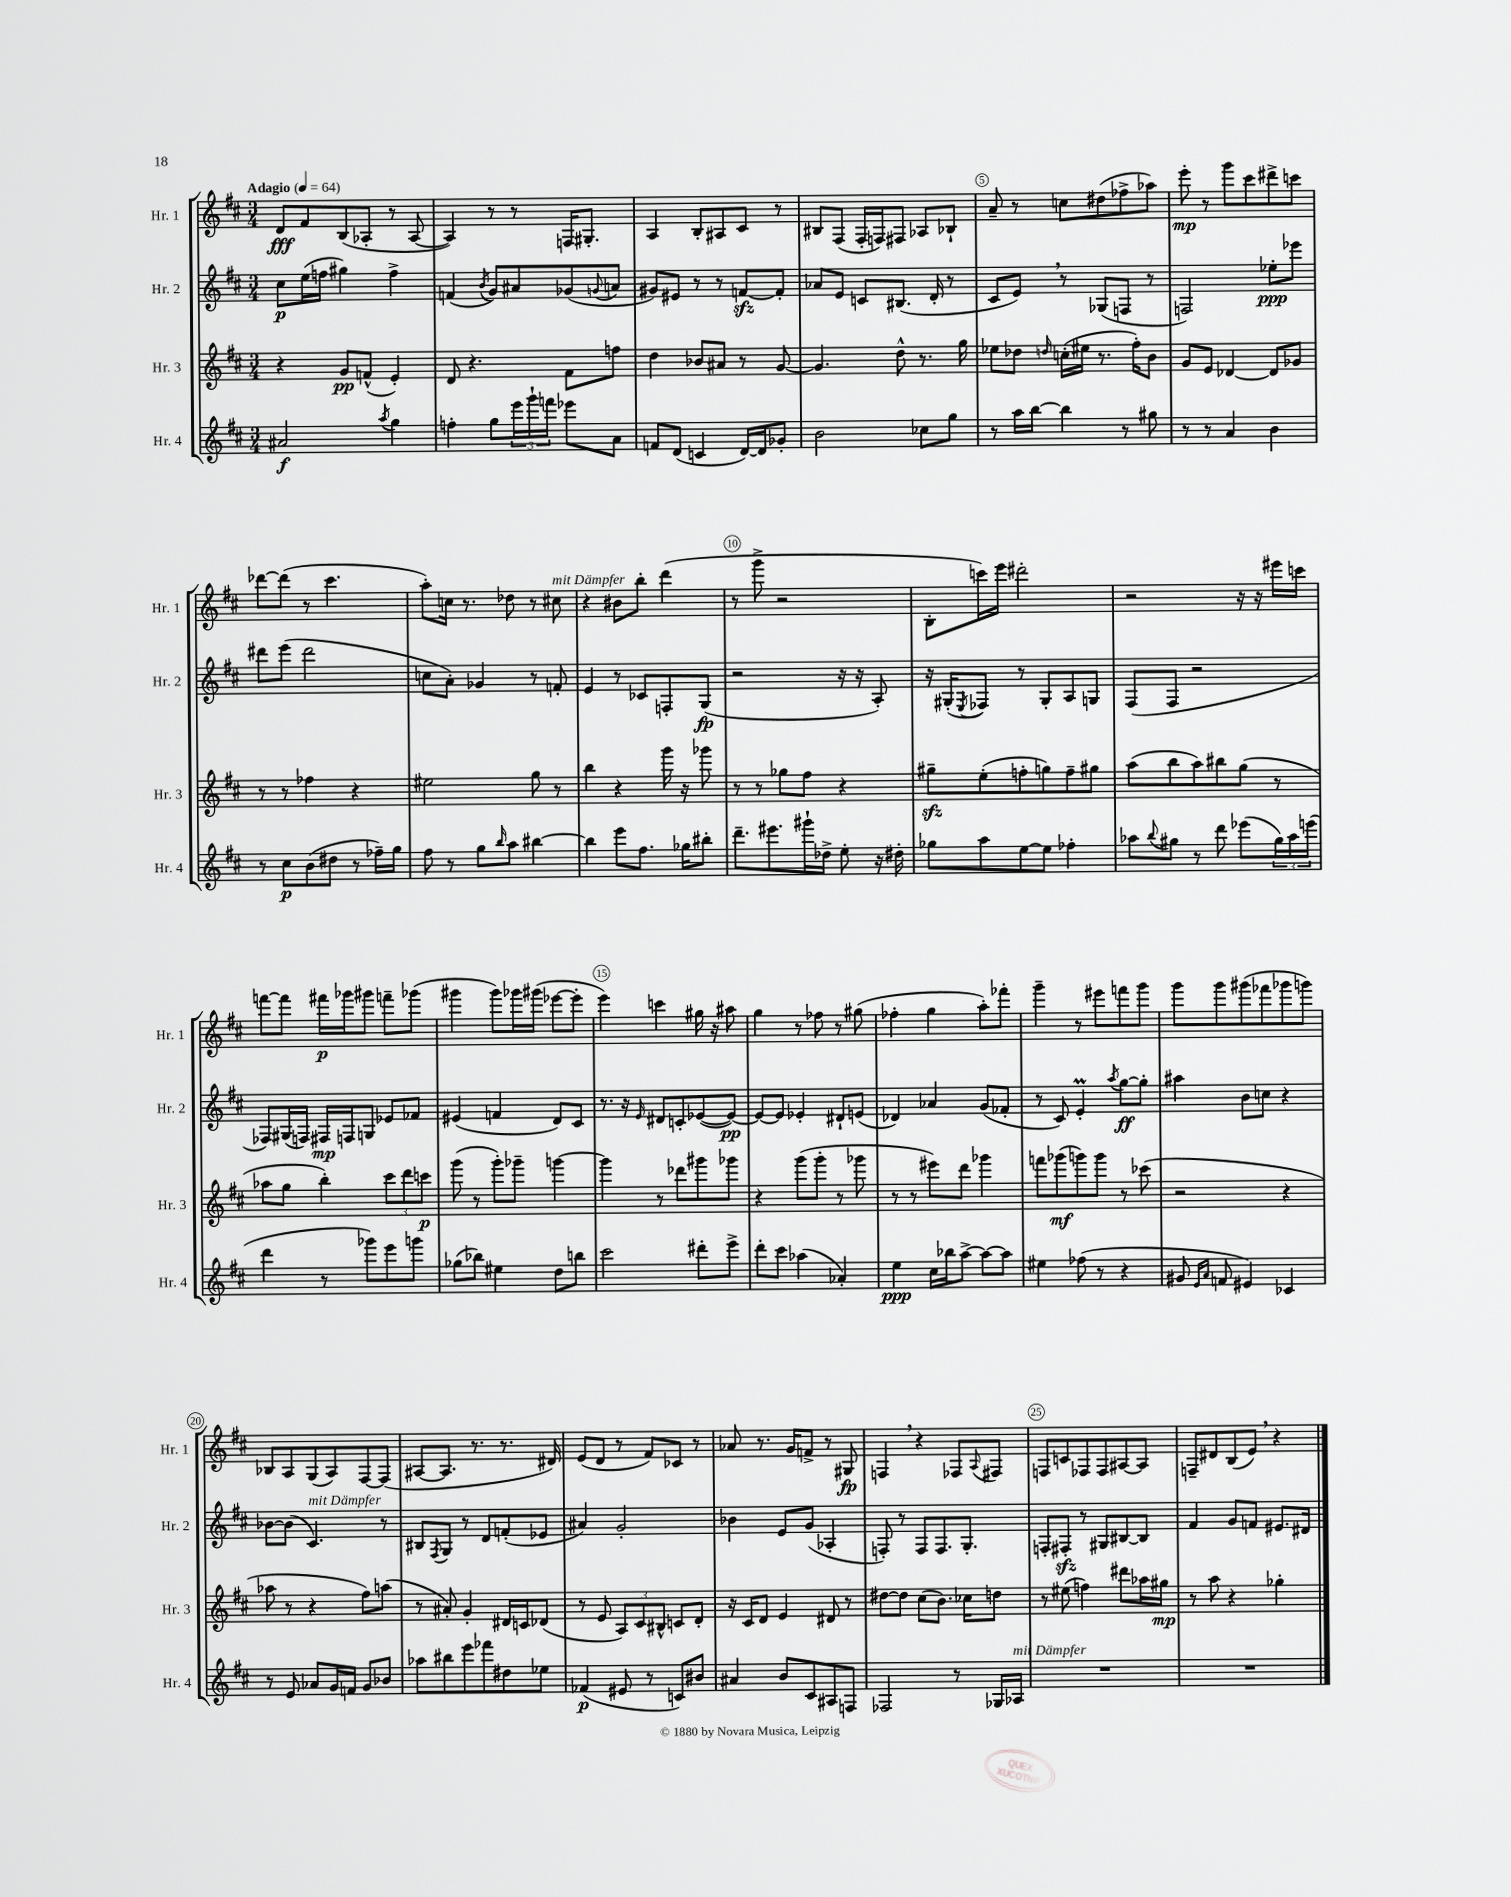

**kern	**kern	**kern	**kern
*staff4	*staff3	*staff2	*staff1
*clefG2	*clefG2	*clefG2	*clefG2
*k[f#c#]	*k[f#c#]	*k[f#c#]	*k[f#c#]
*M3/4	*M3/4	*M3/4	*M3/4
*MM64	*MM64	*MM64	*MM64
2a#/	4r	8cc#\L	8d/L
.	.	(16ee\L	8f#/
.	.	16ff\JJ	.
.	8g/L	4gg#\)	(8B/
.	(8f^^/J	.	8A-'/J
8qaa/	.	.	.
4gg\	4e'/)	4ff^\	8r
.	.	.	[8A-/
=	=	=	=
4ff'\	8d/	(4f/	4A-/])
.	4.r	.	.
.	.	8qb/	.
8gg\L	.	8g/L)	8r
24eee\L	.	8a#/	8r
24ggg`\	.	.	.
24fff\JJ	.	.	.
8eee-\L	8f#\L	(8g-/	16F/LK
.	.	.	8.G#'/J
.	.	8qqg/	.
8a\J	8ff\J	8a/J	.
=	=	=	=
8f/L	4dd\	8g#/L)	4A/
(8d/J	.	8e#/J	.
4c/	8b-/L	8r	8B'/L
.	8a#/J	8r	8A#/
[16d/LL)	8r	[8f/L	8c#/J
16d/]J	.	.	.
8g-'/J	[8g/	8f'/]J	8r
=	=	=	=
2b\	4.g/]	8a-/L	8B#/L
.	.	8e/J	(8F#/J
.	.	8c/L	16F#'/LL
.	.	.	16F/J)
.	8dd^^\	(8.B#/J	8F#/J
8cc-\L	8.r	.	8A-/L
.	.	16d'/	.
8gg\J	.	8r	8B-`/J
.	16gg\	.	.
=	=	=	=
8r	8ee-\L	8c#/L	8a~/
16aa\LL	8dd-\J	8e/J)	8r
[16bb\JJ	.	.	.
.	16qqdd/	.	.
4bb\]	(16cc'\LL	8r	8cc\L
.	16ee#\JJ	.	.
.	8.r	(8G-/L	(8dd#\
8r	.	8F/J	8ff-^\
.	16ff#'\LK)	.	.
8gg#\	8b\J	8r	8aa-\J)
=	=	=	=
8r	8g/L	2F/)	8eee'\
8r	8e/J	.	8r
4a/	[4d-/	.	8ggg\L
.	.	.	8ccc#\
4b\	8d-/]L	8ee-'\L	8ddd#^\
.	8g-/J	8eee-\J	8ccc\J
=	=	=	=
8r	8r	8ddd#\L	[8ddd-\L
8cc#\L	8r	(8eee\J	(8ddd-\]J
(8b\	4ff-\	2ddd#\	8r
8dd#\J	.	.	4.ccc#\
8r	4r	.	.
16ff-~\LL)	.	.	.
16gg\JJ	.	.	.
=	=	=	=
8ff#\	2ee#\	8cc\L	8aa'\L)
8r	.	8a'\J)	16cc\Jk
.	.	.	8.r
8gg\L	.	4g-/	.
16qqbb/	.	.	.
8aa\J	.	.	8dd-\
[4bb#\	8gg\	8r	8r
.	8r	8f'/	8cc#\
=	=	=	=
4bb#\]	4bb\	4e/	4r
8eee\L	4r	8r	8b#\L
8.ff#\J	.	8c-/L	8bb'\J
.	16ggg\	8F'/	(4ddd\
16gg-\LK	16r	.	.
8bb#'\J	8ggg-\	(8G/J	.
=	=	=	=
8.ddd~\L	8r	2r	8r
.	8r	.	8ggg^\
8.eee#\	.	.	.
.	8gg-\L	.	2r
16ggg#`\L	8ff#\J	.	.
16dd-^\JJ	.	.	.
8ee'\	4r	16r	.
.	.	16r	.
16r	.	8A'/)	.
16dd#'\	.	.	.
=	=	=	=
8gg-\L	8gg#~\L	16r	8B'\L
.	.	(16G#'/LK	.
.	.	8qE/	.
8aa\	(8ee'\	8F-/J)	16ccc\L)
.	.	.	16eee\JJ
[8ee\	8ff'\	8r	2ddd#'\
8ee\]J	8gg\)	8G#'/L	.
4ff-'\	8ff~\	8A/	.
.	8gg#\J	8G/J	.
=	=	=	=
8aa-\L	(8aa\L	(8F#/L	2r
8qqbb/	.	.	.
8gg#\J	8bb\	8F#/J	.
8r	8aa\)	2r	.
8ddd\	8bb#\	.	.
(8eee-\L	(8gg\J	.	16r
.	.	.	16r
24gg#\L)	8r	.	16eee#\LL
24aa-\	.	.	.
.	.	.	16ccc\JJ
(24eee\JJ	.	.	.
=	=	=	=
4ddd\	8aa-\L	8F-/L)	[8fff\L
.	8gg\J	(16G#/L	8fff\]J
.	.	16F/JJ)	.
8r	4bb'\)	16F#/LL	16fff#\LL
.	.	16F/J	16ggg-\J
8ggg-\L)	.	8G/J	8ggg#\J
8eee\	12ccc#\L	8e-/L	8fff~\L
.	12ddd\	.	.
8ggg\J	.	8f-/J	(8ggg-\J
.	12ccc\J	.	.
=	=	=	=
(8gg-\L	(8ggg\	(4e#/	4ggg#\
8bb-\J)	8r	.	.
4ee#\	8ggg'\L)	4f/	8ggg#\L)
.	8ggg-~\J	.	16ggg-\L
.	.	.	(16ggg#\JJ
8dd\L	[4ggg\	8d/L)	[8eee-\L
8bb\J	.	8c#/J	8eee-'\]J
=	=	=	=
2ccc#\	4ggg\]	8.r	4eee\)
.	.	16r	.
.	.	16qqe/	.
.	8r	8d#/L	4ccc\
.	8ddd-\L	8c'/	.
8ddd#'\L	8ggg#\	([8e-/	16gg#\
.	.	.	16r
8eee^\J	8ggg-\J	8e-/_J)	8aa#\
=	=	=	=
8ddd'\L	4r	8e-/_L	4gg\
8ccc#\J	.	8e-/]J	.
(4aa-\	(8ggg\L	4e-'/	8r
.	8ggg'\J	.	8ff-\
4a-'/)	8r	8d#`/L	8r
.	8ggg-\	(8e/J	(8gg#\
=	=	=	=
4ee\	8r	4d-/)	4ff-'\
.	8r	.	.
16cc#\LL	8eee#\L)	4a-/	4gg\
16bb-\J	.	.	.
[8aa^\J	8ddd\J	.	.
8aa\_L	4ggg-\	(8g/L	8aa'\L)
8aa\]J	.	8f-'/J	8fff-'\J
=	=	=	=
4ee#\	8fff\L	8r	4ggg~\
.	(8ggg-\	8c#/)	.
(8ff-\	8ggg\)	4e'/	8r
8r	8ggg\J	.	8eee#\L
.	.	8qaa/	.
4r	8r	[8gg\L	8fff\
.	(8ccc-\	8gg'\]J	8ggg\J
=	=	=	=
8g#/	2r	4aa#\	8ggg\L
16qqe/LL	.	.	.
16qqa/JJ	.	.	.
8f/	.	.	8ggg\
4e#/)	.	8b\L	(8ggg#\
.	.	8cc\J	8fff-\
4c-/	4r	4r	8ggg-\
.	.	.	8ggg\J)
=	=	=	=
8r	8aa-\	[8b-\L	8B-/L
8e/	8r	(8b-\]J	8A/
8a-/L	4r	4.c#/)	(8G/
16g/L	.	.	8A/)
16f/JJ	.	.	.
8g/L	8ff#\L)	.	[8F#/
8b-/J	(8aa\J	8r	(8F#/]J
=	=	=	=
8aa-\L	8r	8B#/L	[8A#/L
.	.	8qF#/	.
8bb#\	8a#'/)	8G/J	8.A#/]J
8eee\	4g'/	8r	.
.	.	.	8.r
8fff-\	.	8d/L	.
8dd#\	16d#/LL	(8f'/	8.r
.	16c/J	.	.
8ee-\J	(8d-/J	8e-/J	.
.	.	.	16d#/)
=	=	=	=
(4f-/	8r	4a#/)	(8e/L
.	8e/	.	8d/J
8e#/	12A/L)	2g'/	8r
.	12c#/	.	.
8r	.	.	8f#/L)
.	12B#^^/J	.	.
8c/L)	8c/L	.	8c-/J
8b#/J	8d'/J	.	8r
=	=	=	=
4a#/	16r	4b-\	8a-/
.	16c#/LK	.	.
.	8d/J	.	8.r
8b/L	4e/	8e/L	.
.	.	.	16g/LK
8c#/	.	(8g/J	8f^/J
8A#/	8d#/	4A-'/	8r
8F/J	8r	.	8G#/
=	=	=	=
2F-/	[8dd#\L	8F'/)	4F/
.	8dd#\]J	8r	.
.	(8cc#\L	8F/L	4r
.	8.b\J)	8.F/	.
8r	.	.	8F-/L
.	16cc-\LK	8.G'/J	.
.	.	.	8qqA/
16G-/LL	8dd\J	.	8F#/J
16A-/JJ	.	.	.
=	=	=	=
2.r	8r	8F'/L	8F/L
.	(8ee#\	8F#'/J	8c/
.	4ff\)	8r	8F-/
.	.	8G#/L	8F-/
.	8ddd#\L	[8B#/	[8A#/
.	16aa-\L	8B#/]J	8A#/]J
.	16gg#\JJ	.	.
=	=	=	=
2.r	8r	4f#/	8F~/L
.	8aa\	.	8d#/
.	4r	8g/L	(8B/
.	.	8f/J	8e/J)
.	4gg-'\	8.e#/L	4r
.	.	16d#/Jk	.
==	==	==	==
*-	*-	*-	*-
